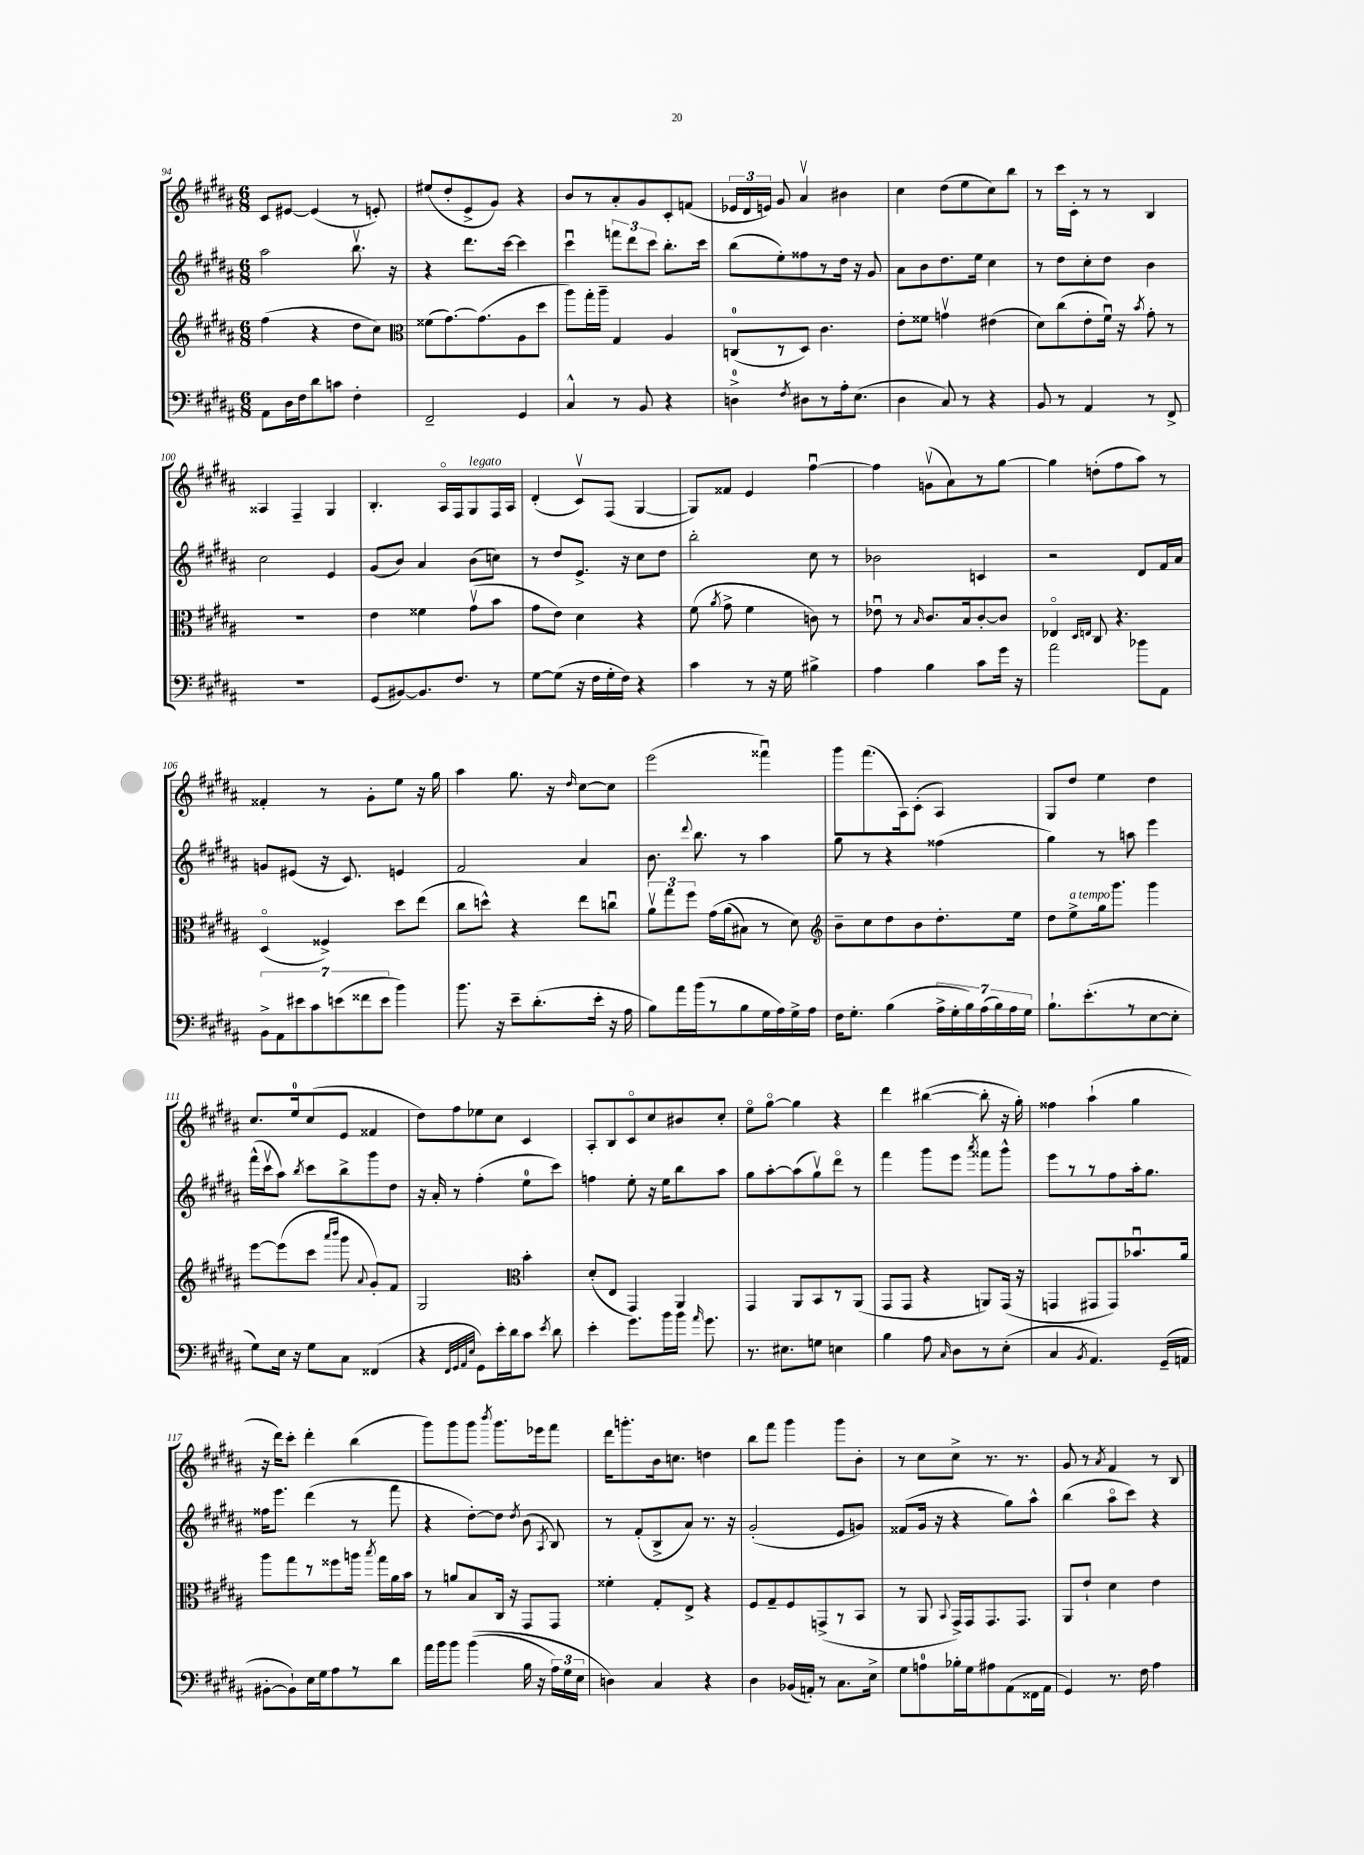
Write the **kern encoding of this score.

**kern	**kern	**kern	**kern
*staff4	*staff3	*staff2	*staff1
*clefF4	*clefG2	*clefG2	*clefG2
*k[f#c#g#d#a#]	*k[f#c#g#d#a#]	*k[f#c#g#d#a#]	*k[f#c#g#d#a#]
*M6/8	*M6/8	*M6/8	*M6/8
8AA#	(4ff#	2aa#	8c#
16D#	.	.	[8e#
16F#	.	.	.
8d#	4r	.	(4e#]
8c	.	.	.
4F#'	8dd#	8.bbv	8r
.	8cc#)	.	8e')
.	.	16r	.
=	=	=	=
*	*clefC3	*	*
2FF#~	(8f##	4r	(8ee#
.	[8.g#)	.	8dd#'
.	.	8.ddd#	8e^
.	(8.g#]	.	.
.	.	.	8g#)
.	.	[16ccc#	.
4GG#	8A#	4ccc#]	4r
.	8dd#	.	.
=	=	=	=
4C#^^	8aa#)	4ccc#u	8b
.	16gg#'	.	8r
.	16aa#~	.	.
8r	4G#	12fff	8a#'
.	.	12ddd#	.
8BB	.	.	8g#
.	.	12ccc#	.
4r	4A#	8.bb'	8c#'
.	.	.	(8f
.	.	16ccc#	.
=	=	=	=
4D^	(8C	(8bb	24e-
.	.	.	24d#
.	.	.	24e)
.	8r	8ee')	8g#
8qF#	.	.	.
8D#	8D#)	8ff##	4a#v
8r	4.c#	8r	.
16A#'	.	16dd#	4b#
(8.E	.	16r	.
.	.	8g#	.
=	=	=	=
4D#	8e'	8a#	4cc#
.	8f##	8b	.
8C#)	4gv	8.dd#	(8dd#
8r	.	.	8ee
.	.	16ee	.
4r	(4e#	4cc#	8cc#)
.	.	.	8bb
=	=	=	=
8BB	8d#)	8r	8r
8r	(8cc#	8dd#	16ccc#
.	.	.	16c#'
4AA#	8e'	8cc#'	8r
.	16f#u)	8dd#	8r
.	16r	.	.
.	8qb	.	.
8r	8g#'	4b	4B
8FF#^	8r	.	.
=	=	=	=
2.r	2.r	2cc#	4A##
.	.	.	4F#~
.	.	4e	4G#
=	=	=	=
(8GG#	4e	(8g#	4.B'
[8BB#)	.	8b)	.
8.BB#]	4f##	4a#	.
.	.	.	16A#o
8.F#	.	.	16F#
.	(8g#v	(8b	8G#
8r	8b	8cc)	16F#
.	.	.	16A#
=	=	=	=
[8G#	8g#	8r	(4d#'
(8G#]	8e)	8dd#	.
16r	4d#	8.e^	8c#v)
16F#	.	.	.
16G#'	.	.	(8F#
16F#)	.	16r	.
4r	4r	8cc#	[4G#
.	.	8dd#	.
=	=	=	=
4c#	(8f#	2bb'	8G#])
.	8qa#	.	.
.	8g#^	.	8f##
8r	4f#	.	4e
16r	.	.	.
16G#	.	.	.
4B#^	8c)	8cc#	[4ff#u
.	8r	8r	.
=	=	=	=
4A#	8e-u	2b-	4ff#]
.	8r	.	.
.	16qqB	.	.
4B	8.c#	.	(8gv
.	.	.	8a#)
.	16B	.	.
8c#	[8c#'	4c	8r
16g#	8c#]	.	[8gg#
16r	.	.	.
=	=	=	=
2a#	4E-o	2r	4gg#]
.	16qqD#	.	.
.	16qqE	.	.
.	8C#	.	(8dd'
.	4.r	.	8ff#
8b-	.	8d#	8aa#)
8AA#	.	16f#	8r
.	.	16a#	.
=	=	=	=
14BB^	(4D#o	8g	4f##'
14AA#	.	.	.
.	.	(8e#	.
14e#	.	.	.
14c#	.	.	.
.	4F##^)	16r	8r
(14e	.	.	.
.	.	8.c#)	.
14f##	.	.	.
.	.	.	8g#'
14e	.	.	.
4b)	8dd#	4e	8ee
.	(8ee	.	16r
.	.	.	16gg#
=	=	=	=
8.b	8cc#	2f#	4aa#
.	8dd^^)	.	.
16r	.	.	.
8e~	4r	.	8.gg#
(8.d#'	.	.	.
.	.	.	16r
.	.	.	16qqdd#
.	8ee	4a#	[8cc#
16e'	.	.	.
16r	8ccu	.	8cc#]
16A#	.	.	.
=	=	=	=
8B)	12a#v	8.b	(2eee
.	12gg#	.	.
16a#	.	.	.
.	12ff#	.	.
.	.	8qqddd#	.
(16b	.	8.bb	.
8r	&(16g#	.	.
.	(16a#	.	.
8B	8B#)	8r	.
16G#	8r	4aa#	4fff##u)
16A#)	.	.	.
16G#^	8d#&)	.	.
16A#	.	.	.
=	=	=	=
*	*clefG2	*	*
16F#	8b~	8gg#	8ggg#
8.G#'	.	.	.
.	8cc#	8r	(8.fff#
(4B	8dd#	4r	.
.	.	.	16A#)
.	8b	.	(8c#'
28A#^	8.dd#'	(4ff##	4A#)
28G#'	.	.	.
28B)	.	.	.
(28A#	.	.	.
28B)	.	.	.
28A#	.	.	.
.	16ee	.	.
28G#	.	.	.
=	=	=	=
8.B`	8dd#	4gg#)	8G#
.	8ee^	.	8dd#
(8.e'	.	.	.
.	16gg#	8r	4ee
.	8.ggg#	.	.
8r	.	8aa	.
[8E	4ggg#	4eee	4dd#
8E']	.	.	.
=	=	=	=
8G#)	[8eee	(16fff#^^	8.cc#
.	.	16ccc#v	.
16E	(8eee]	8aa#)	.
16r	.	.	16ee
.	.	8qbb	.
8G#	8ccc#	8ccc#	(8cc#
.	16qqaaa#	.	.
.	16qqbbb	.	.
8C#	8ggg#	8bb^	8e
.	8qqa#	.	.
(4FF##	8g#')	8ggg#	4f##
.	8f#	8dd#	.
=	=	=	=
4r	2G#	16r	8dd#)
.	.	16a#'	.
.	.	8r	8ff#
32qqFF#	.	.	.
32qqGG#	.	.	.
32qqAA#	.	.	.
32qqE	.	.	.
8GG#)	.	(4ff#'	8ee-
16e'	.	.	8cc#
16d#	.	.	.
*	*clefC3	*	*
8c#	4b'	8ee	4c#
8qe	.	.	.
8d#	.	8ccc#)	.
=	=	=	=
4e'	(8d#'	4ff	8A#'
.	8E	.	8B
8.g#	4GG#)	8ee'	8c#o
.	.	16r	8cc#
16b	.	16ee	.
16b	4AA#	8bb	8b#
16qqa#	.	.	.
8.g#	.	.	.
.	.	8aa#	8cc#'
=	=	=	=
8.r	4GG#	8gg#	8eeo
.	.	[8aa#'	[8gg#o
8.E#	.	.	.
.	8AA#	(8aa#]	4gg#]
8G	8BB	8gg#v)	.
4E	8r	8ddd#o	4r
.	(8AA#	8r	.
=	=	=	=
4B	8GG#	4fff#	4ddd#
.	8GG#	.	.
8A#	4r	8ggg#	([4bb#
16qqC#	.	.	.
8D#	.	8eee	.
.	.	8qaaa#	.
8r	8AA)	8fff##	8bb#']
(8E'	(16GG#	8ggg#^^	16r
.	16r	.	16gg#')
=	=	=	=
4C#	4GG	8eee	4ff##
.	.	8r	.
8qBB	.	.	.
4.AA#)	8GG#	8r	(4aa#`
.	8GG#)	8ff#	.
.	8.b-u	16aa#'	4gg#
.	.	8.gg#	.
(16GG#~	.	.	.
16AA	16a#	.	.
=	=	=	=
[8BB#'	8aa#	16ff##	16r
.	.	8.eee	16ddd#)
8BB#`])	8gg#	.	8ccc#'
16E	8r	(4ddd#	4ddd#'
16G#	.	.	.
8A#	8ff##	.	.
8r	16aa	8r	(4bb
.	8qbb	.	.
.	16gg#	.	.
8d#	16a#	8fff#	.
.	16b	.	.
=	=	=	=
16a#	8r	4r	8ggg#)
16b	.	.	.
8b	8a	.	8ggg#
&((4b	8B	[8dd#')	8ggg#
.	.	.	8qbbb
.	16C#	8dd#]	8.ggg#
.	16r	.	.
.	.	8qdd#	.
16B	8GG#	(8b	.
16r	.	.	16eee-
.	.	8qA#	.
24A#)	8GG#	8B)	8fff#
24G#	.	.	.
24E	.	.	.
=	=	=	=
4D&)	4f##'	8r	16ddd#
.	.	.	8.ggg'
.	.	(8f#'	.
4C#	8G#'	8B^	16b
.	.	.	8.cc
.	8E^	8a#)	.
4r	4r	8.r	4dd
.	.	16r	.
=	=	=	=
4D#	8F#	(2g#'	8bb
.	8G#~	.	8fff#
(16BB-	8F#	.	4ggg#
16AA')	.	.	.
8r	(8GG^	.	.
8.C#	8r	8e	8ggg#
.	8BB	8g)	8b'
16E^	.	.	.
=	=	=	=
8G#	8r	(8f##	8r
8A	8AA#	16g#	8cc#
.	.	16r	.
.	8qqBB	.	.
16B-'	16GG#^)	4r	8cc#^
16G#	16GG#	.	.
8A#	8.GG#	.	8.r
(8AA#	.	8gg#)	.
.	8.GG#	.	8.r
16FF##	.	8aa#^^	.
16AA#	.	.	.
=	=	=	=
4GG#)	8AA#	(4bb	8g#
.	8e`	.	8r
.	.	.	8qa#
8.r	4d#	8aa#o	4f#
.	.	8ccc#)	.
16F#	.	.	.
4A#	4e	4r	8r
.	.	.	8B
==	==	==	==
*-	*-	*-	*-
